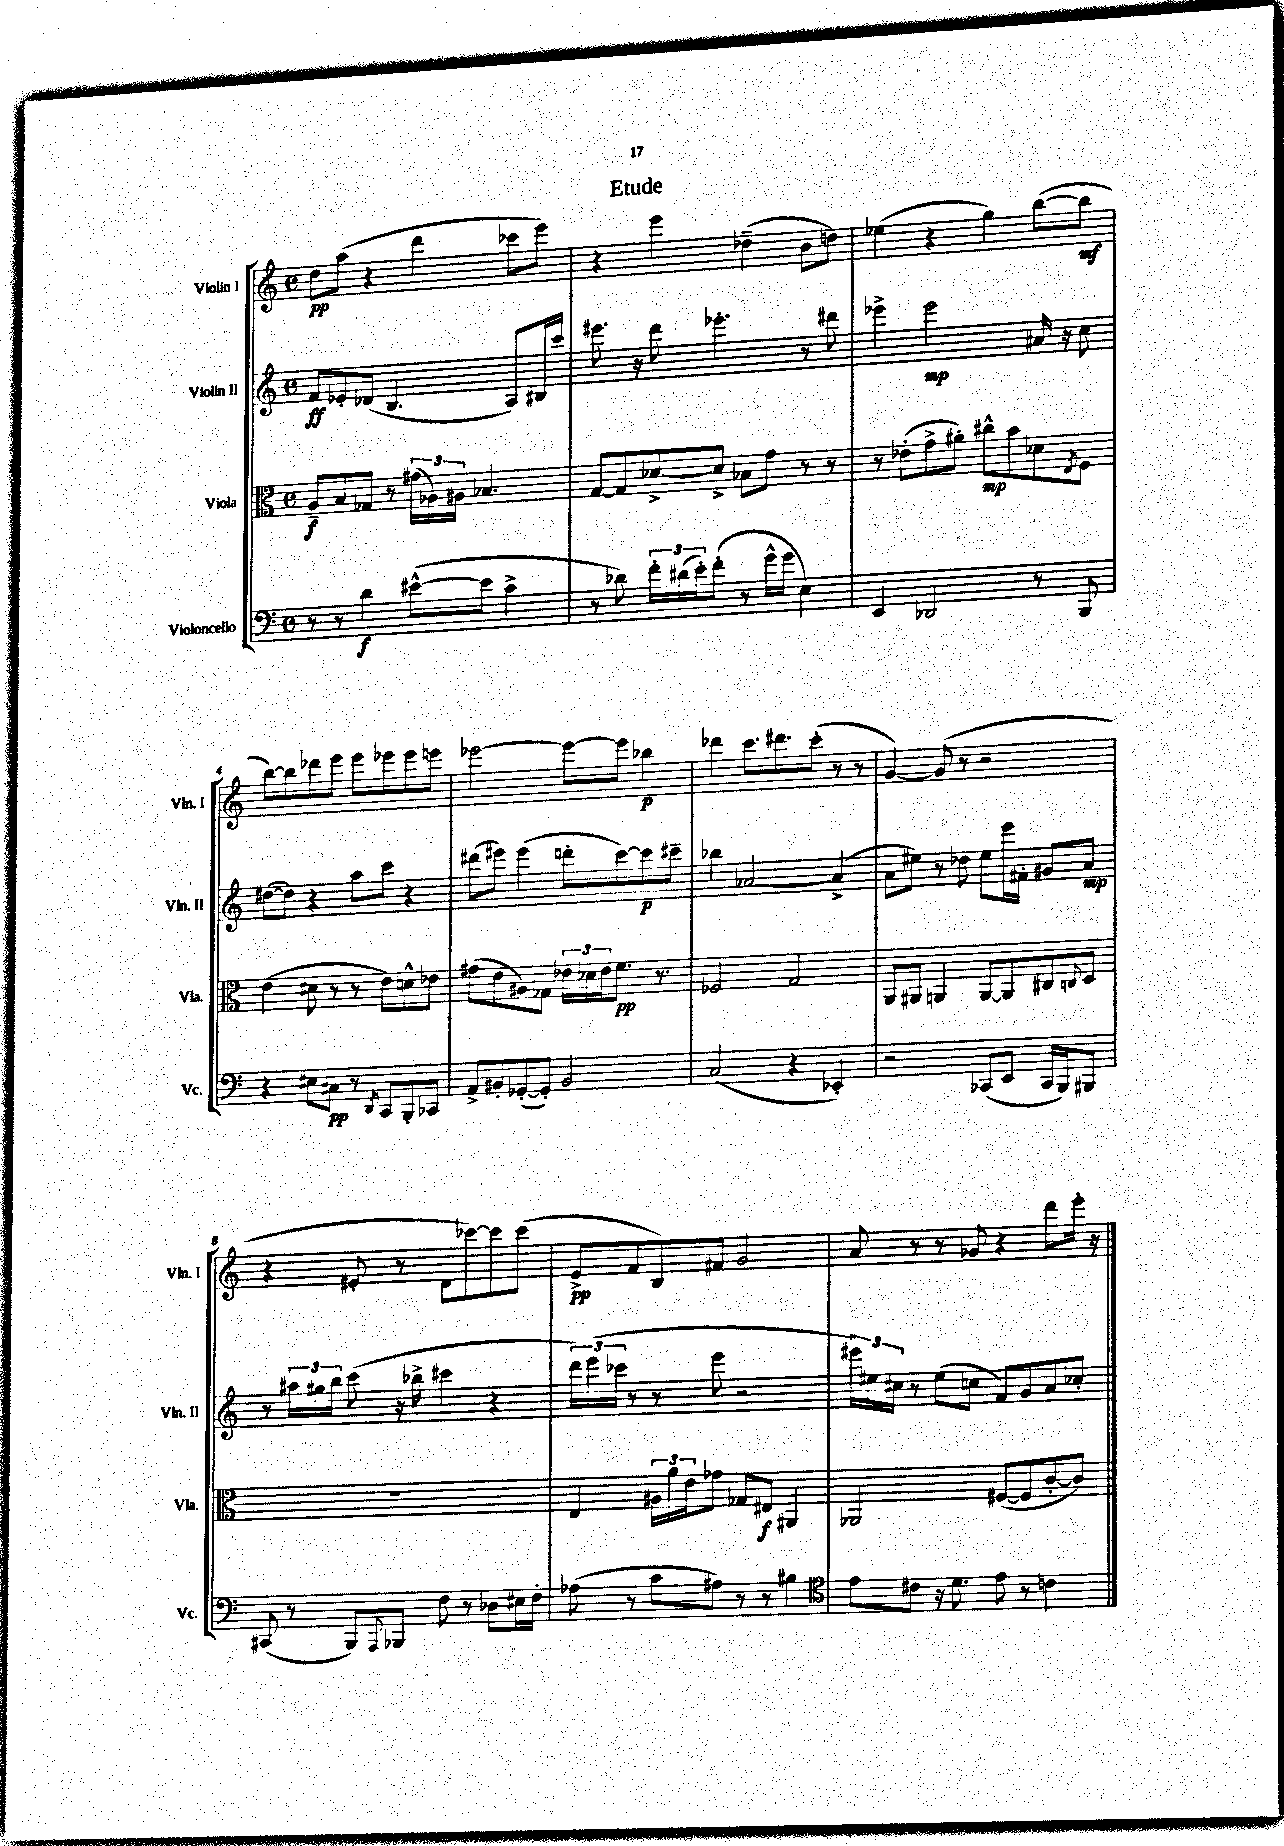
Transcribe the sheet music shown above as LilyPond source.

\header { title = "Etude" }
<<
\new StaffGroup <<
\new Staff = "s0" \with { instrumentName = "Violin I" shortInstrumentName = "Vln. I" } {
    \clef treble \key c \major \defaultTimeSignature \time 4/4
    d''8\pp a''8( r4 d'''4 ces'''8 e'''8) |
    r4 e'''4 des''4--( b'8 d''8) |
    ees''4( r4 g''4) b''8~( b''8\mf |
    b''8~) b''8 des'''8 e'''8 e'''8 ees'''8 ees'''8 e'''8 |
    ees'''2~ ees'''8~ ees'''8 bes''4\p |
    des'''4 c'''8. dis'''8. c'''8-.( r8 r8 |
    g'4~) g'8( r8 r2 |
    r4 eis'8-. r8 d'8 ces'''8~) ces'''8 ces'''8( |
    e'8->\pp f'8 b8) fis'8 g'2 |
    a'8 r8 r8 ges'8 r4 d'''8 e'''16-. r16 \bar "|." |
}
\new Staff = "s1" \with { instrumentName = "Violin II" shortInstrumentName = "Vln. II" } {
    \clef treble \key c \major \defaultTimeSignature \time 4/4
    f'8\ff ees'8-. des'8( b4. a8) bis16 c'''16 |
    eis'''8. r16 d'''8 ees'''4.-. r8 dis'''8 |
    ees'''4-> ees'''2\mp ais'16 r16 c''8 |
    dis''8~( dis''8) r4 a''8 c'''8 r4 |
    dis'''8( eis'''8) eis'''4( d'''8-. c'''8~) c'''8\p cis'''8-- |
    bes''4 aes'2~ aes'4->( |
    a'8 eis''8) r8 des''8 eis''8 e'''16 fis'16-. gis'8 a'8\mp |
    r8 \tuplet 3/2 { ais''16 gis''16 b''16 } c'''8( r16 bes''16-> cis'''4 r4 |
    \tuplet 3/2 { d'''16) e'''16( ces'''16 } r8 r8 e'''8 r2 |
    \tuplet 3/2 { eis'''16) eis''16 cis''16 } r8 eis''8( c''8 f'8) g'8 a'8 ces''8-. \bar "|." |
}
\new Staff = "s2" \with { instrumentName = "Viola" shortInstrumentName = "Vla." } {
    \clef alto \key c \major \defaultTimeSignature \time 4/4
    a8--\f b8 ges8 r8 \tuplet 3/2 { gis'16( aes16) ais16 } bes4. |
    g8~ g8 des'8~-> des'8-> bes8 g'8 r8 r8 |
    r8 ees'8-.( g'8-> ais'8-.) cis''8-^\mp b'8 des'8 \acciaccatura { e8 } f8 |
    e'4( dis'8 r8 r8 e'8) d'8-^ ees'8 |
    gis'8( e'8 ais8) ges8 \tuplet 3/2 { ees'16 des'16 ees'16 } f'8.\pp r8. |
    fes2 g2 |
    a,8 ais,8 a,4 a,8~ a,8 cis8 \appoggiatura { c8 } d8 |
    R1 |
    e4 \tuplet 3/2 { ais16 a'16 e'16 } ges'8 ges8 eis8\f ais,4 |
    aes,2 fis8~( fis8 c'8~-. c'8) \bar "|." |
}
\new Staff = "s3" \with { instrumentName = "Violoncello" shortInstrumentName = "Vc." } {
    \clef bass \key c \major \defaultTimeSignature \time 4/4
    r8 r8 d'4\f eis'8~-^( eis'8 c'4-> |
    r8 des'8) \tuplet 3/2 { f'16-. dis'16( e'16-.) } f'8-.( r8 g'16-^ g'16 e4) |
    e,4 des,2 r8 b,,8 |
    r4 eis8 cis8\pp r8 \acciaccatura { d,8 } c,8 b,,8-. ces,8 |
    a,8-> bis,8-. ges,8~-.( ges,8-.) bis,2 |
    c2( r4 ees,4-.) |
    r2 ces,8( e,8 ces,16 b,,16) bis,,8 |
    cis,8( r8 b,,8) \appoggiatura { a,,8 } bes,,8 f8 r8 des8 eis16 f16-. |
    aes8( r8 c'8 ais8) r8 r8 bis4 |
    \clef tenor e'8 cis'8 r16 d'8. e'8 r8 c'4 \bar "|." |
}
>>
>>
